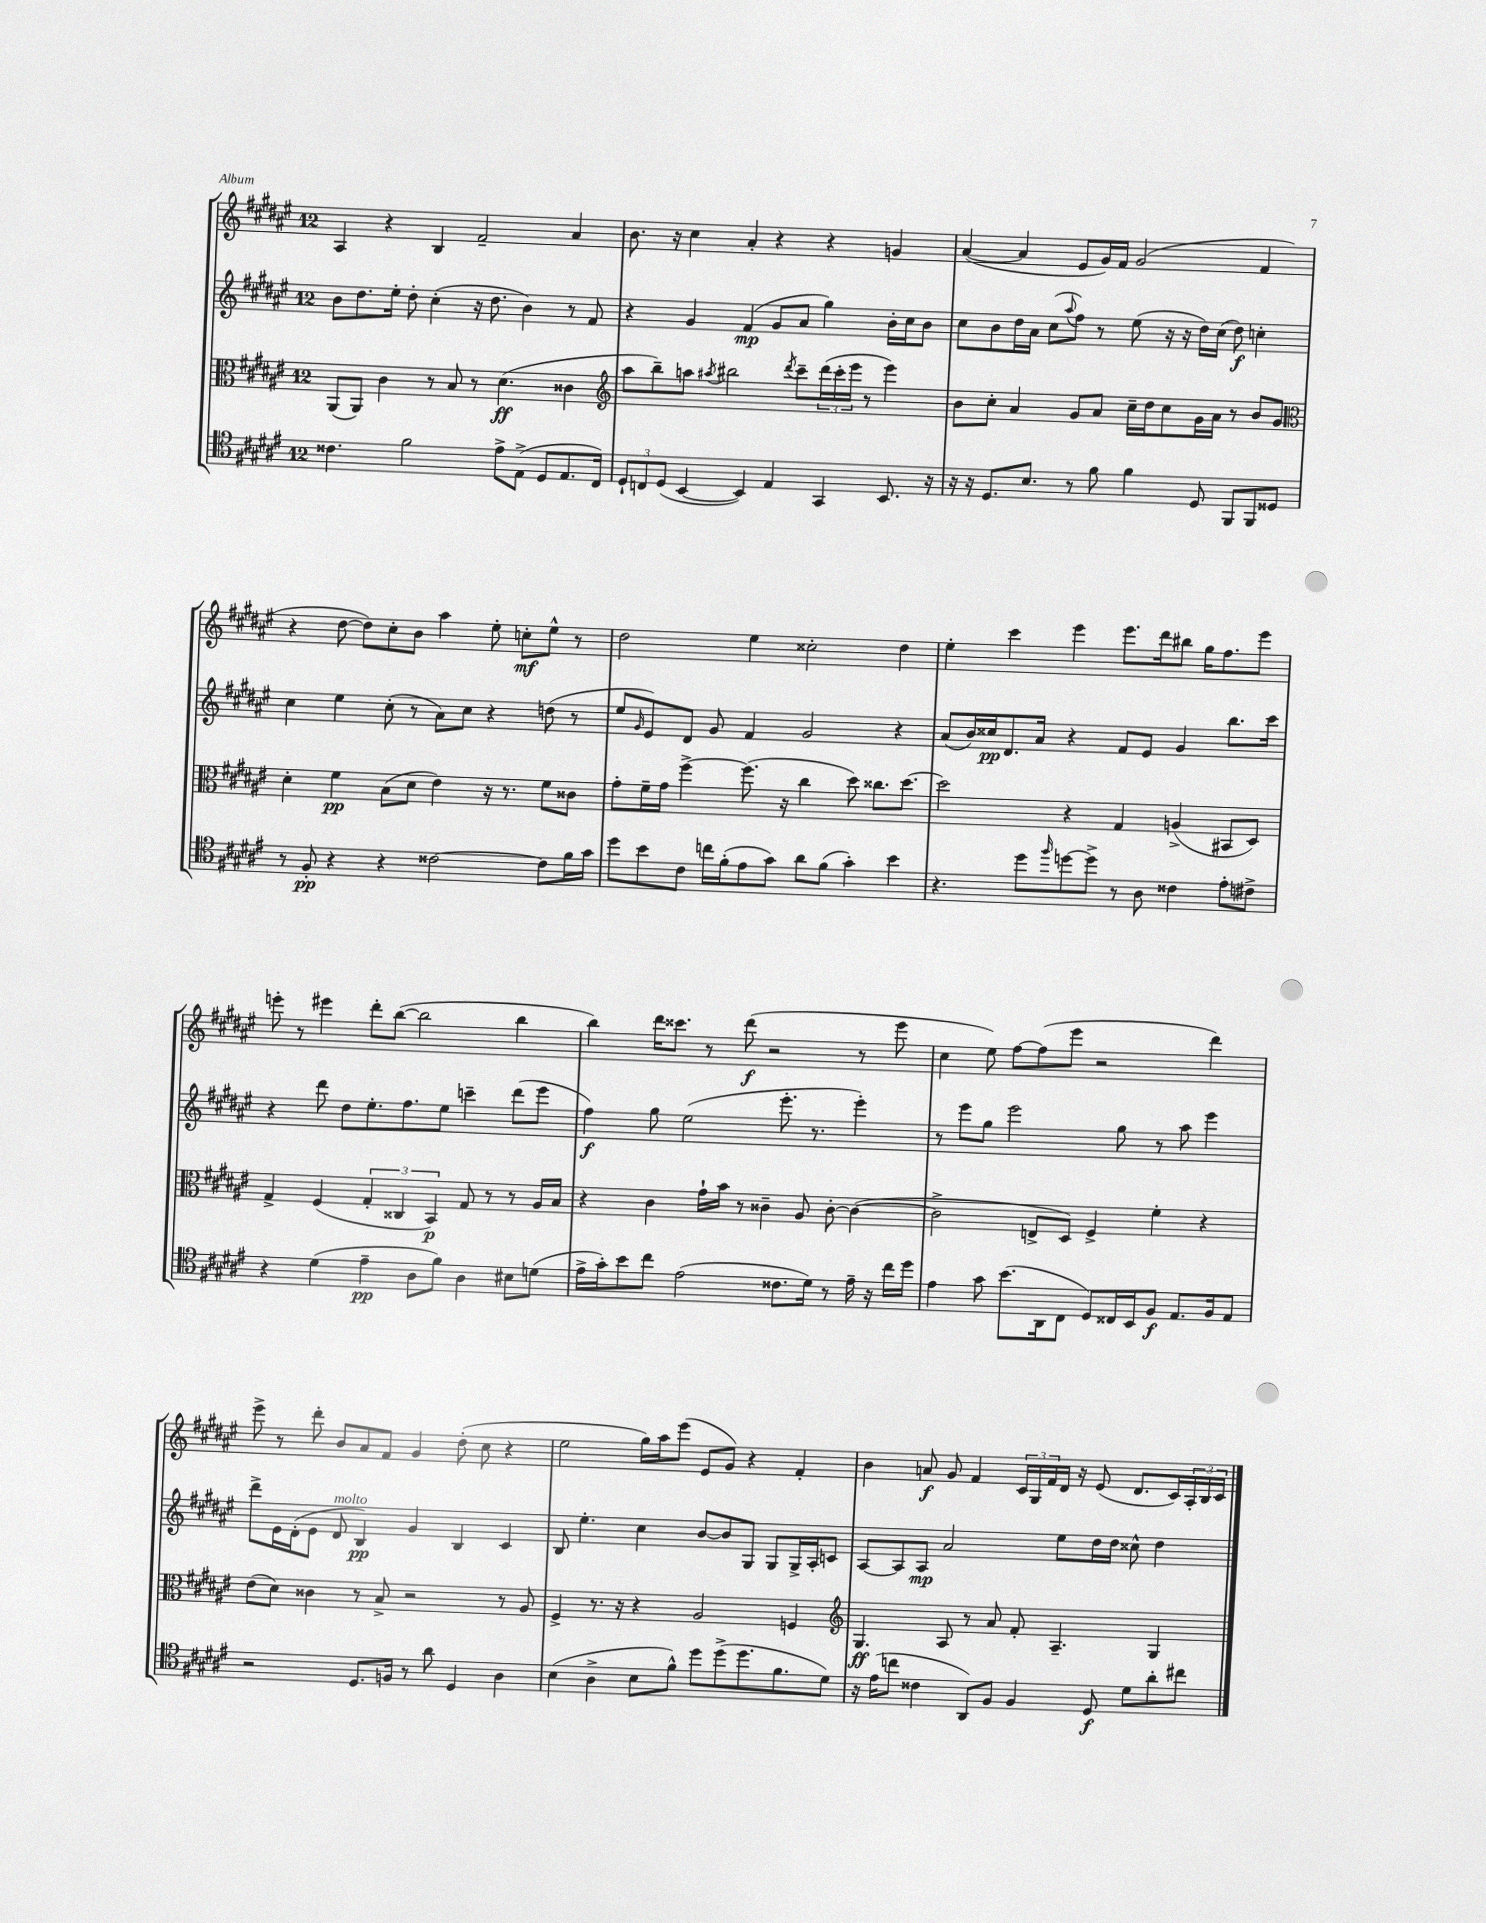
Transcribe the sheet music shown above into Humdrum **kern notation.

**kern	**kern	**kern	**kern
*staff4	*staff3	*staff2	*staff1
*clefC4	*clefC3	*clefG2	*clefG2
*k[f#c#g#d#a#e#]	*k[f#c#g#d#a#e#]	*k[f#c#g#d#a#e#]	*k[f#c#g#d#a#e#]
*M12/8	*M12/8	*M12/8	*M12/8
4.c##\	(8AA#/L	8b\L	4A#/
.	8AA#/J)	8.dd#\	.
.	4c#\	.	4r
.	.	16ee#'\Jk	.
2f#\	.	8dd#'\	.
.	8r	(4cc#'\	4B/
.	8B/	.	.
.	8r	16r	2f#~/
.	.	8.dd#\	.
8e#^\L	(4.d#\	.	.
(8E#^\J	.	4b\)	.
8D#/L	.	.	.
8.E#/	4c##\	8r	4a#/
.	.	8f#/	.
16C#/Jk)	.	.	.
=	=	=	=
*	*clefG2	*	*
12D#`/L	8aa#\L	4r	8.b\
12C/	.	.	.
.	8bb~\)	.	.
(12D#/J	.	.	.
.	.	.	16r
[4BB/	8aa\J	4g#/	4cc#\
.	8qaa#/	.	.
.	2bb#\	.	.
4BB/])	.	(4f#/	4a#'/
4E#/	.	8g#/L	4r
.	8qddd#/	.	.
.	8ccc#~\L	8a#/J	.
4GG#/	(24ddd#\L	4gg#\)	4r
.	24ccc#'\	.	.
.	24eee#\JJ	.	.
.	8r	.	.
8.BB/	4eee#\)	16b'\LL	4g/
.	.	16cc#\J	.
.	.	8b\J	.
16r	.	.	.
=	=	=	=
16r	8b\L	8cc#\L	([4a#/
16r	.	.	.
8.D#/L	8cc#'\J	8b\	.
.	4a#/	16dd#\L	4a#/]
8.B/J	.	16a#\JJ	.
.	.	(8cc#\L	.
.	.	8qqaa#/	.
8r	8g#/L	8ff#\J)	8e#/L
8f#\	8a#/J	8r	16g#/L)
.	.	.	16f#/JJ
4f#\	16cc#~\LL	(8ee#\	(2g#/
.	16dd#\J	.	.
.	8cc#\	16r	.
.	.	16r	.
8D#/	16g#\L	16dd#\LL)	.
.	16a#\JJ	(16cc#\JJ	.
8FF#/L	8r	8dd#\)	.
8FF#/	8b/L	4cc'\	4f#/
8D##/J	8g#/J	.	.
=	=	=	=
*	*clefC3	*	*
8r	4d#'\	4cc#\	4r
8F#'/	.	.	.
4r	4f#\	4ee#\	[8dd#\
.	.	.	8dd#\]L)
4r	(8B\L	(8cc#'\	8cc#'\
.	8d#\J	8r	8b\J
[2c##\	4e#\)	8a#\L)	4aa#\
.	.	8cc#\J	.
.	16r	4r	8ee#'\
.	8.r	.	.
.	.	.	8cc'\L
8c##\]L	8f#\L	(8dd\	8ee#^^\J
16f#\L	8c##\J	8r	8r
16g#\JJ	.	.	.
=	=	=	=
8dd#\L	8g#'\L	8ee#/L	2dd#\
.	.	16qqg#/	.
8b\	16f#~\L	8e#/)	.
.	16g#\JJ	.	.
8c#\J	[4ff#^\	8d#/J	.
16cc\LL	.	8g#/	.
(16f#'\J	.	.	.
8e#\	(8.ff#\]	4f#/	4ee#\
8g#\J)	.	.	.
.	16r	.	.
8a#\L	4cc#\	2g#/	2cc##'\
(8f#\J	.	.	.
4g#'\)	8dd#\)	.	.
.	8.cc##\L	.	.
4b\	.	4r	4dd#\
.	[8.dd#\J	.	.
=	=	=	=
4.r	2dd#\]	(8a#/L	4ee#'\
.	.	16b/L)	.
.	.	16cc##/J	.
.	.	8.d#/	4ccc#\
8dd#\L	.	.	.
.	.	16a#/Jk	.
16qqff#/	.	.	.
[8dd\	4r	4r	4eee#\
8dd^\]J	.	.	.
8r	4G#/	8f#/L	8.eee#\L
8A#\	.	8e#/J	.
.	.	.	16ddd#\k
4c##\	(4A^/	4g#/	8bb#\J
.	.	.	16gg#\LK
.	.	.	8.ff#\
8e#'\L	8BB#/L	8.bb\L	.
8c#^\J	8D#/J)	.	8eee#\J
.	.	16ccc#\Jk	.
=	=	=	=
4r	4G#^/	4r	8eee'\
.	.	.	8r
(4d#\	(4F#/	8ddd#\	4eee#\
.	.	8dd#\L	.
4e#~\	6G#'/	8.ee#'\	8ddd#'\L
.	.	.	([8bb\J
.	6C##/	.	.
.	.	8.ff#\	.
8A#\L	.	.	2bb\]
.	6BB/)	.	.
8f#\J)	.	8ee#\J	.
4A#\	8G#/	4ccc~\	.
.	8r	.	.
8B#\L	8r	(8ddd#\L	4bb\
(8d\J	16A#/LL	8eee#\J	.
.	16B/JJ	.	.
=	=	=	=
16e#^\LL	4r	4ff#\)	4bb\)
16g#'\J)	.	.	.
8b\	.	.	.
8cc#\J	4c#\	8gg#\	16ddd#\LK
.	.	.	8.ccc##\J
(2e#\	.	(2ee#\	.
.	16g#`\LL	.	8r
.	16b\JJ	.	.
.	8r	.	(8ddd#\
.	4c##~\	.	2r
8.c##\L	.	8.eee#'\	.
.	8A#/	.	.
16d#\Jk)	.	8.r	.
8r	[8c##'\	.	.
16e#~\	(4c##\_	4eee#'\)	8r
16r	.	.	.
16cc#\LL	.	.	8eee#\
16dd#\JJ	.	.	.
=	=	=	=
4e#\	2c##^\]	8r	4cc#\
.	.	8eee#\L	.
8g#\	.	8gg#\J	8ee#\)
(8.b\L	.	2eee#\	[8ff#\L
.	8E^/L	.	(8ff#\]
16AA#\k	.	.	.
8C#\J	8D#/J)	.	8eee#\J
8D#/L)	4F#^/	.	2r
16C##/L	.	8gg#\	.
16BB/J	.	.	.
8F#/J	4f#'\	8r	.
8.E#/L	.	8aa#\	.
.	4r	4eee#\	4ddd#\)
16F#/k	.	.	.
8E#/J	.	.	.
=	=	=	=
2r	(8e#\L	8ddd#^\L	8eee#^\
.	8d#\J)	16e#\L	8r
.	.	(16d#'\J	.
.	4c##\	8e#\J	8ddd#'\
.	.	8d#/	8b/L
8.D#/L	8r	4B/)	8a#/
.	8B^/	.	8f#/J
16F/Jk	.	.	.
8r	2r	4g#/	4g#/
8a#\	.	.	.
4D#/	.	4B/	(8dd#'\
.	.	.	8cc#\
4A#\	8r	4c#/	4r
.	8A#/	.	.
=	=	=	=
(4B\	4F#^/	8B/	2ee#\
.	.	4.ee#'\	.
4A#^\	8.r	.	.
.	16r	.	.
8B\L	4r	4cc#\	16gg#\LL)
.	.	.	16aa#\J
8f#^^\J)	.	.	(8eee#\J
8dd#\L	2A#/	[8b/L	8e#/L
(8dd#^\	.	8b/]	8g#/J)
8.dd#\	.	8G#/J	4r
.	.	8G#/L	.
8.f#\	.	.	.
.	4F/	16G#^/L	4f#'/
.	.	16A#'/J	.
8d#\J)	.	8c/J	.
=	=	=	=
*	*clefG2	*	*
16r	4.G#/	[8A#/L	4b\
(16e#\LK	.	.	.
8cc\J	.	8A#/]	.
4c##\	.	8A#/J	8a/
.	8A#/	2a#/	8g#/
8AA#/L)	8r	.	4f#/
8F#/J	8a#/	.	.
4F#/	8f#'/	.	24c#/LL
.	.	.	24G#/
.	.	.	24f#/
.	4.A#~/	8ee#\L	16d#/JJ
.	.	.	16r
8D#/	.	16dd#\L	(8e#/
.	.	16dd#\JJ	.
8d#\L	.	8cc##^^\	8.d#/L
8a#'\	4G#/	4dd#\	.
.	.	.	16c#/L)
8cc#\J	.	.	24A#'/
.	.	.	24B/
.	.	.	24c#/JJ
==	==	==	==
*-	*-	*-	*-
